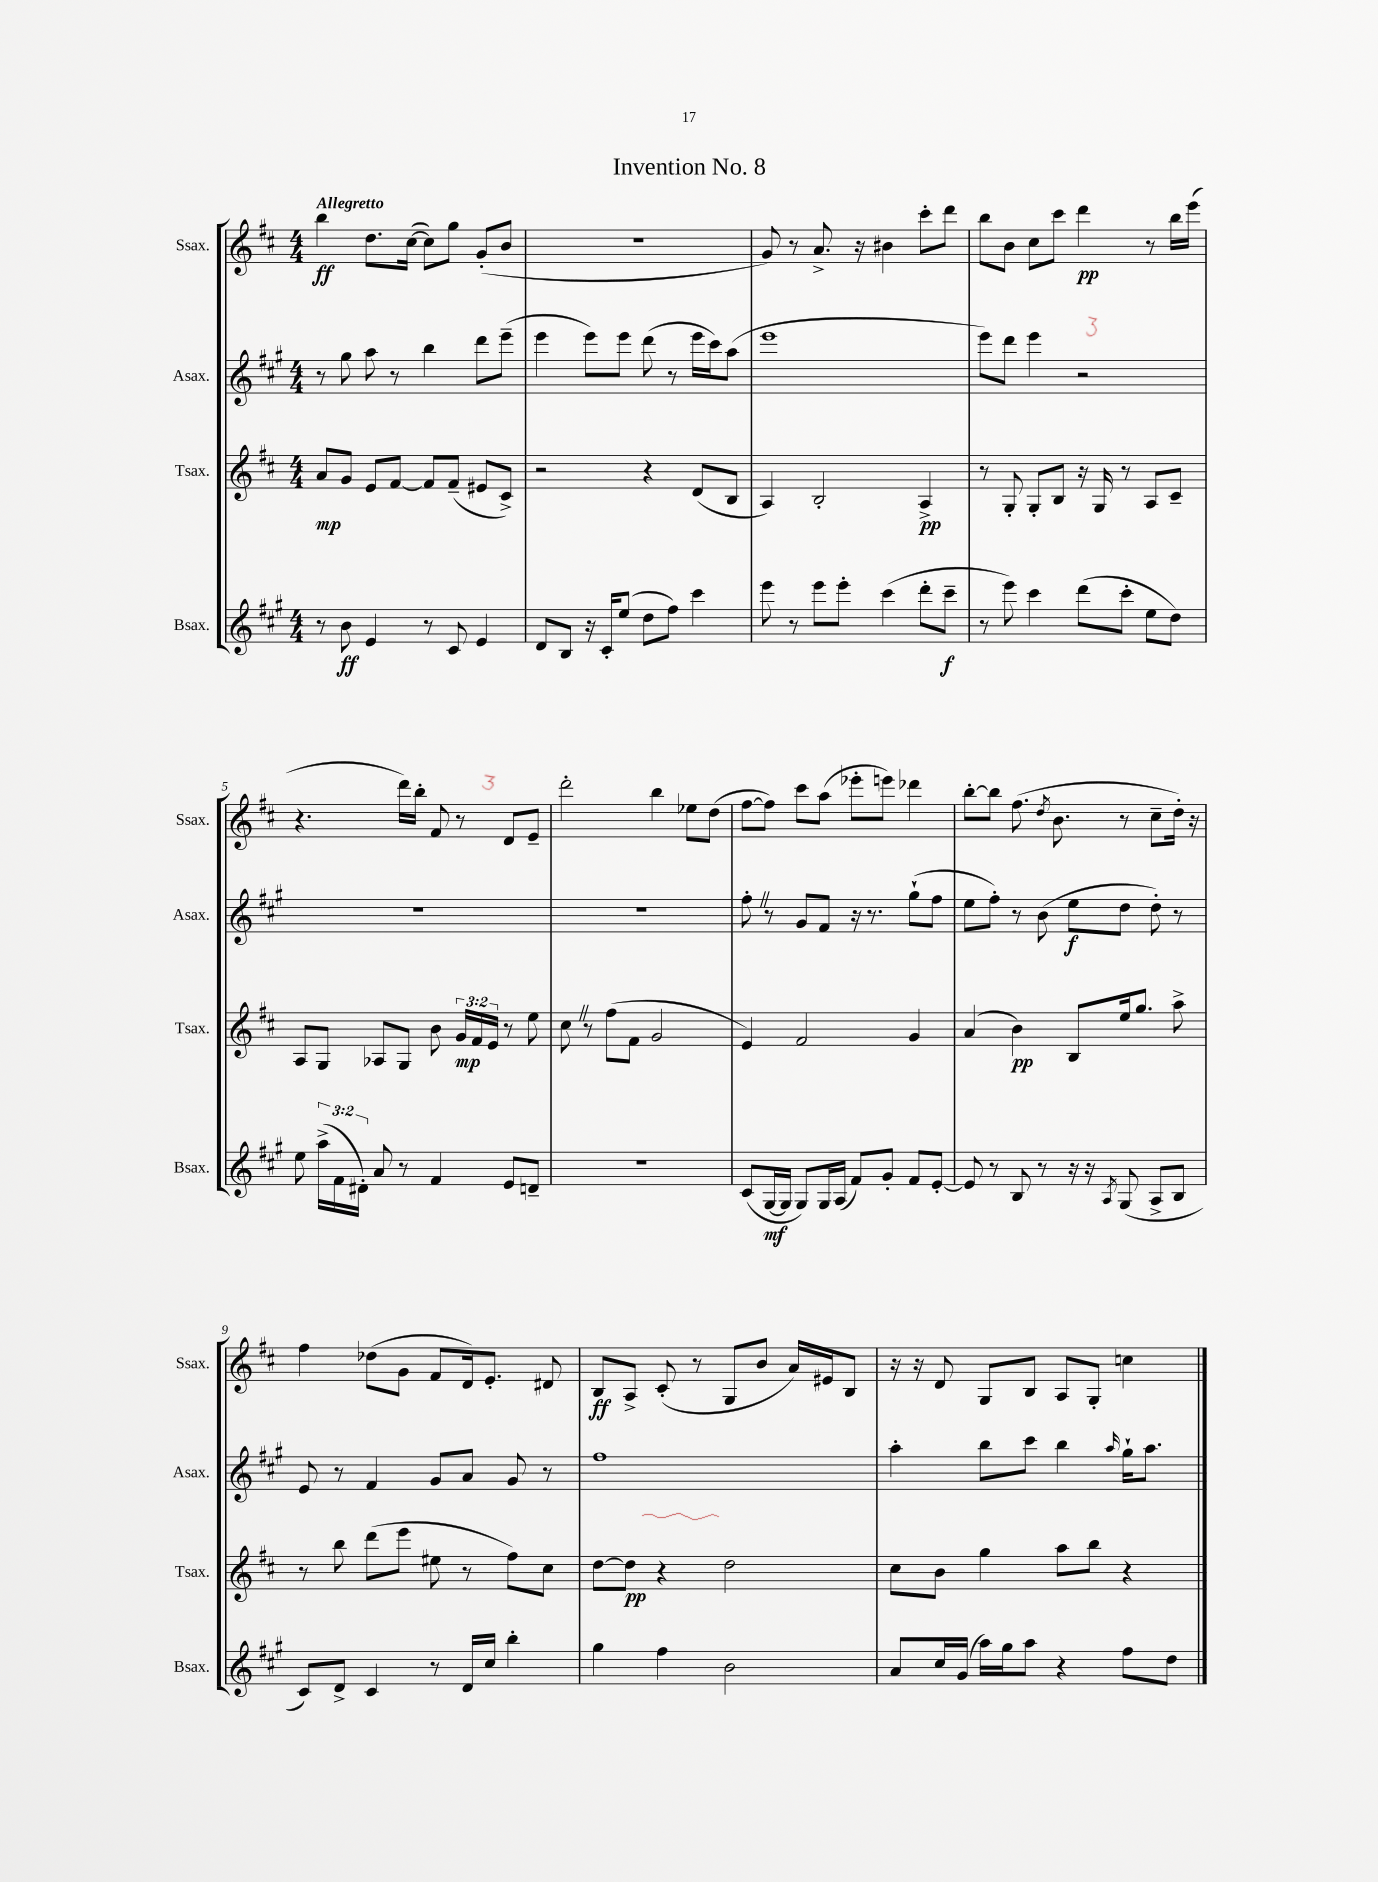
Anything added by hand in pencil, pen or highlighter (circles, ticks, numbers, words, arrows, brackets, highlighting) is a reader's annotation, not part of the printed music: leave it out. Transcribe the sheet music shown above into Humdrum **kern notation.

**kern	**kern	**kern	**kern
*staff4	*staff3	*staff2	*staff1
*clefG2	*clefG2	*clefG2	*clefG2
*k[f#c#g#]	*k[f#c#]	*k[f#c#g#]	*k[f#c#]
*M4/4	*M4/4	*M4/4	*M4/4
8r	8a/L	8r	4bb\
8b\	8g/J	8gg#\	.
4e/	8e/L	8aa\	8.dd\L
.	[8f#/J	8r	.
.	.	.	([16cc#\Jk
8r	8f#/]L	4bb\	8cc#\]L)
8c#/	(8f#~/J	.	8gg\J
4e/	8e#/L	8ddd\L	(8g'/L
.	8c#^/J)	(8eee~\J	8b/J
=	=	=	=
8d/L	2r	4eee\	1r
8B/J	.	.	.
16r	.	8eee\L)	.
16c#'/LK	.	.	.
(8ee/J	.	8eee\J	.
8dd\L	4r	(8ddd\	.
8ff#\J)	.	8r	.
4ccc#\	(8d/L	16eee\LL	.
.	.	16ccc#\J)	.
.	8B/J	(8aa\J	.
=	=	=	=
8eee\	4A/)	1eee	8g/)
8r	.	.	8r
8eee\L	2B'/	.	8.a^/
8eee'\J	.	.	.
.	.	.	16r
(4ccc#\	.	.	4b#\
8ddd'\L	4A^/	.	8ccc#'\L
8ccc#~\J	.	.	8ddd\J
=	=	=	=
8r	8r	8eee\L)	8bb\L
8eee\)	8G'/	8ddd\J	8b\J
4ccc#\	8G'/L	4eee\	8cc#\L
.	8B/J	.	8ccc#\J
(8ddd\L	16r	2r	4ddd\
.	16G/	.	.
8ccc#'\J	8r	.	.
8ee\L	8A/L	.	8r
8dd\J)	8c#~/J	.	16bb\LL
.	.	.	(16eee\JJ
=	=	=	=
8ee\	8A/L	1r	4.r
(24aa^\LL	8G/J	.	.
24f#\	.	.	.
24d#'\JJ)	.	.	.
8a/	8A-/L	.	.
8r	8G/J	.	16ddd\LL)
.	.	.	16bb'\JJ
4f#/	8b\	.	8f#/
.	24g/LL	.	8r
.	24f#/	.	.
.	24e/JJ	.	.
8e/L	8r	.	8d/L
8d~/J	8ee\	.	8e~/J
=	=	=	=
1r	8cc#\	1r	2ddd'\
.	8r	.	.
.	(8ff#\L	.	.
.	8f#\J	.	.
.	2g/	.	4bb\
.	.	.	8ee-\L
.	.	.	(8dd\J
=	=	=	=
(8c#/L	4e/)	8ff#'\	[8ff#\L
[16G#/L	.	8r	8ff#\]J)
16G#/]JJ	.	.	.
8G#/L)	2f#/	8g#/L	8ccc#\L
16G#/L	.	8f#/J	(8aa\J
(16A/JJ	.	.	.
8f#/L)	.	16r	8eee-'\L
.	.	8.r	.
8g#'/J	.	.	8eee\J)
8f#/L	4g/	(8gg#`\L	4ddd-\
[8e'/J	.	8ff#\J	.
=	=	=	=
8e/]	(4a/	8ee\L	[8bb'\L
8r	.	8ff#'\J)	8bb\]J
8B/	4b\)	8r	(8.ff#\
8r	.	(8b\	.
.	.	.	8qdd/
.	.	.	8.b\
16r	8B/L	8ee\L	.
16r	.	.	.
8qA/	.	.	.
(8G#/	16ee/k	8dd\J	8r
.	8.gg/J	.	.
8A^/L	.	8dd'\)	8cc#~\L
8B/J	8aa^\	8r	16dd'\Jk)
.	.	.	16r
=	=	=	=
8c#/L)	8r	8e/	4ff#\
8d^/J	8bb\	8r	.
4c#/	(8ddd\L	4f#/	(8dd-\L
.	8eee\J	.	8g\J
8r	8ee#\	8g#/L	8f#/L
16d/LL	8r	8a/J	16d/k)
16cc#/JJ	.	.	8.e'/J
4bb'\	8ff#\L)	8g#/	.
.	8cc#\J	8r	8d#/
=	=	=	=
4gg#\	[8dd\L	1ff#	8B/L
.	8dd\]J	.	8A^/J
4ff#\	4r	.	(8c#'/
.	.	.	8r
2b\	2dd\	.	8G/L
.	.	.	8b/J
.	.	.	16a/LL)
.	.	.	16e#/J
.	.	.	8B/J
=	=	=	=
8a/L	8cc#\L	4aa'\	16r
.	.	.	16r
16cc#/L	8b\J	.	8d/
(16g#/JJ	.	.	.
16aa\LL)	4gg\	8bb\L	8G/L
16gg#\J	.	.	.
8aa\J	.	8ccc#\J	8B/J
4r	8aa\L	4bb\	8A/L
.	8bb\J	.	8G'/J
.	.	16qqaa/	.
8ff#\L	4r	16gg#`\LK	4cc\
.	.	8.aa\J	.
8dd\J	.	.	.
==	==	==	==
*-	*-	*-	*-
